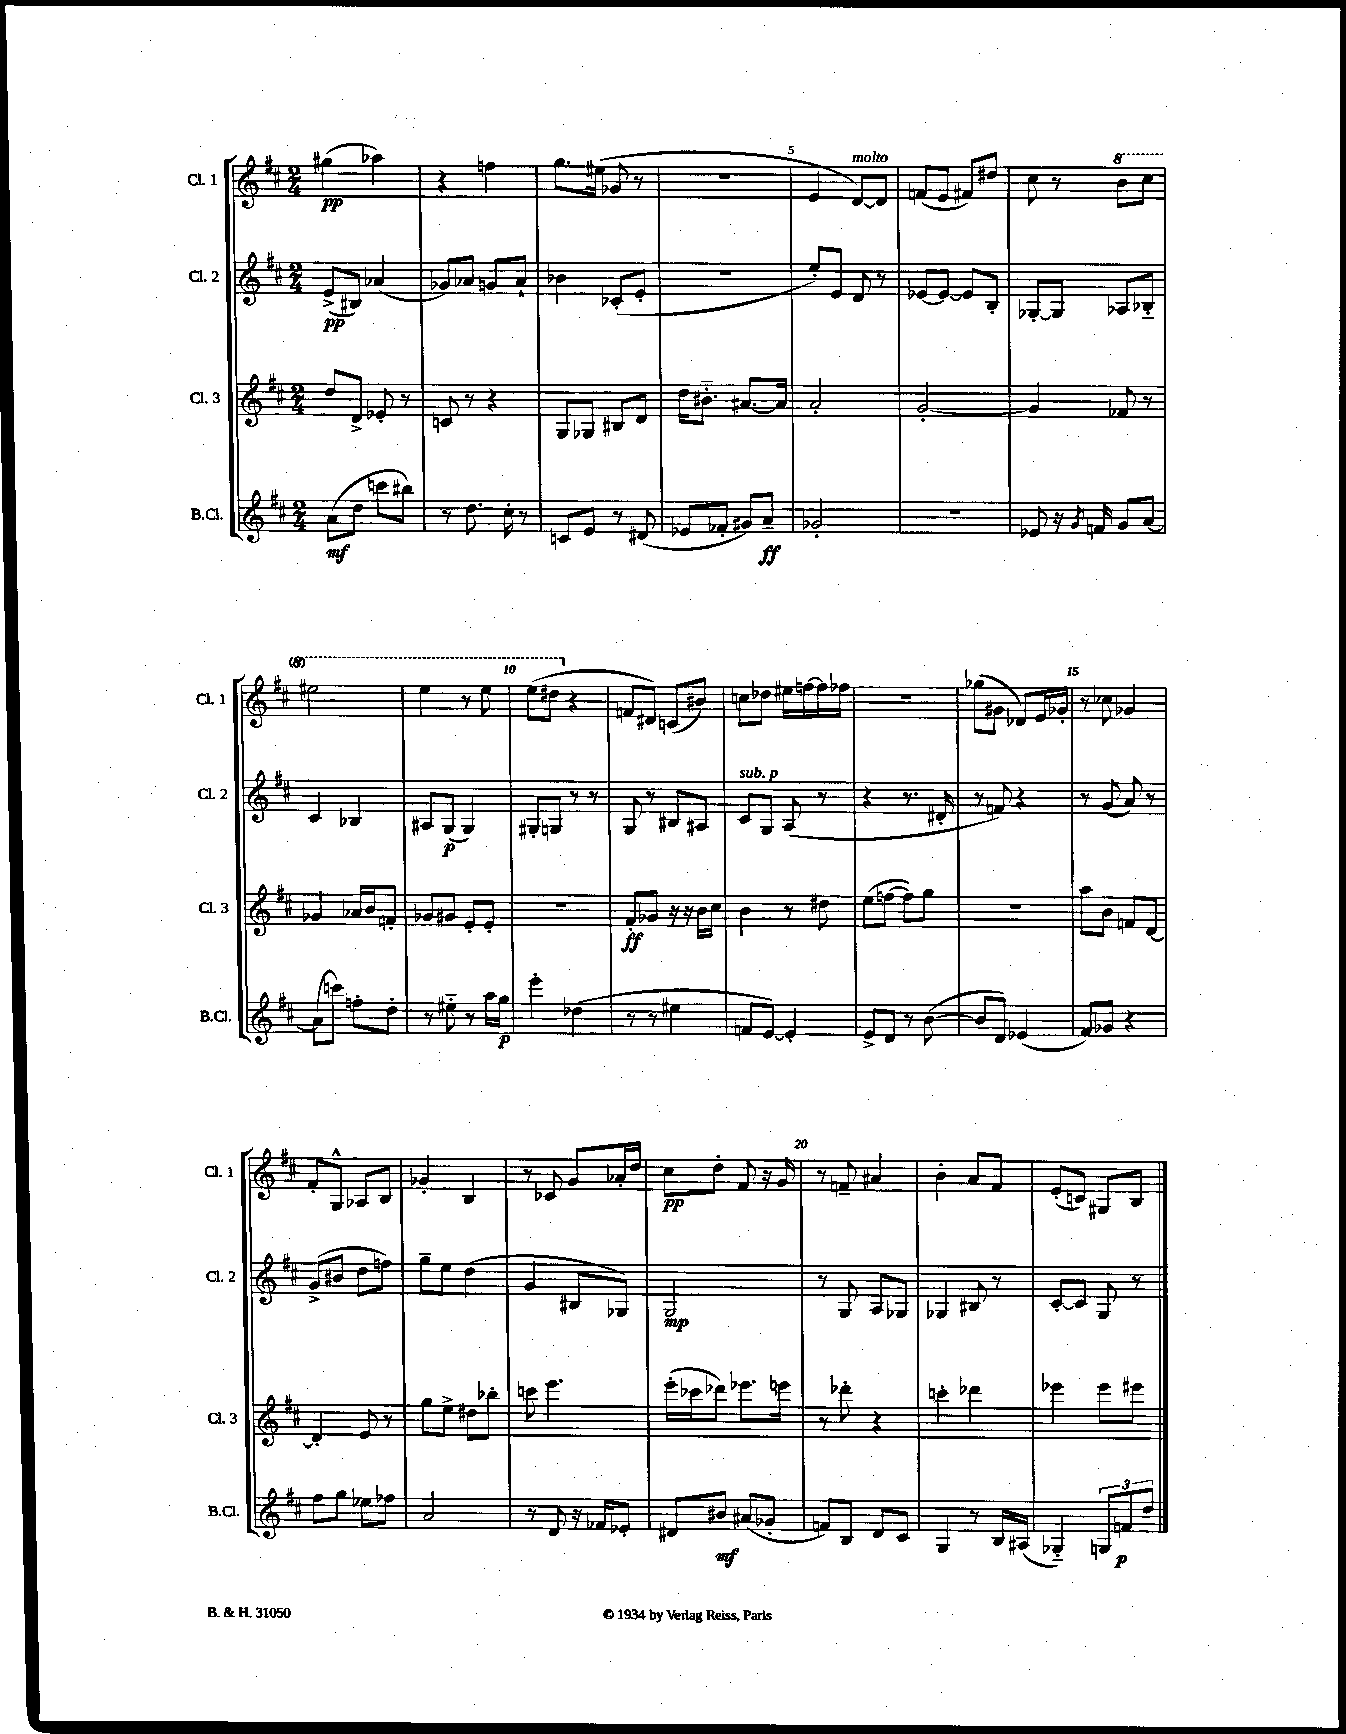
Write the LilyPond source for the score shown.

<<
\new StaffGroup <<
\new Staff = "s0" \with { instrumentName = "Cl. 1" shortInstrumentName = "Cl. 1" } {
    \clef treble \key d \major \numericTimeSignature \time 2/4
    gis''4\pp( aes''4) |
    r4 f''4 |
    g''8. eis''16( ges'8 r8 |
    r2 |
    e'4 d'8~^\markup { \italic "molto" }) d'8 |
    f'8( e'8 fis'8) dis''8 |
    cis''8 r8 \ottava #1 b''8 cis'''8 |
    eis'''2 |
    e'''4 r8 e'''8 |
    e'''8( dis'''8 \ottava #0 r4 |
    f'8 dis'8) c'8( bis'8) |
    c''8 des''8 eis''16 f''16~ f''16 fes''16 |
    r2 |
    ges''8( gis'8 des'8) e'16 ges'16-. |
    r8 ces''8 ges'4 |
    fis'8-. g8-^ aes8 b8 |
    ges'4-. b4 |
    r8 ces'8 g'8 aes'16-. d''16 |
    cis''8\pp d''8-. fis'8 r16 g'16 |
    r8 f'8-- ais'4 |
    b'4-. a'8 fis'8 |
    e'8-.( c'8) gis8 b8 \bar "|." |
}
\new Staff = "s1" \with { instrumentName = "Cl. 2" shortInstrumentName = "Cl. 2" } {
    \clef treble \key d \major \numericTimeSignature \time 2/4
    e'8->\pp( bis8) aes'4( |
    ges'8) aes'8 g'8 aes'8-! |
    bes'4 ces'8-.( e'8-. |
    R2 |
    e''8-.) e'8 d'8 r8 |
    ees'8~ ees'8~ ees'8 b8-. |
    ges8~-. ges8 aes8 bes8-_ |
    cis'4 bes4 |
    ais8 g8\p( g4) |
    gis8-. g8 r8 r8 |
    g8 r8 bis8 ais8 |
    cis'8^\markup { \italic "sub. p" } g8 a8( r8 |
    r4 r8. dis'16-. |
    r8 f'8) r4 |
    r8 g'8( a'8) r8 |
    g'8->( bis'8 d''8 f''8) |
    g''8-- e''8 d''4( |
    g'4 bis8 ges8) |
    g2\mp |
    r8 g8 a8 ges8 |
    ges4 bis8 r8 |
    cis'8~-. cis'8 g8 r8 \bar "|." |
}
\new Staff = "s2" \with { instrumentName = "Cl. 3" shortInstrumentName = "Cl. 3" } {
    \clef treble \key d \major \numericTimeSignature \time 2/4
    d''8 d'8-> ees'8-. r8 |
    c'8 r8 r4 |
    g8 ges8 bis8 d'8 |
    d''16 bis'8.-_ ais'8.~ ais'16 |
    a'2-. |
    g'2~-. |
    g'4 fes'8 r8 |
    ges'4 aes'16 b'16 f'8-. |
    ges'8 gis'8 e'8-. e'8-. |
    r2 |
    fis'8-.\ff ges'8 r16 r16 b'16 cis''16 |
    b'4 r8 dis''8 |
    e''8( f''8~ f''8) g''8 |
    r2 |
    a''8 b'8 f'8 d'8~ |
    d'4-. e'8 r8 |
    g''8 e''8-> dis''8 bes''8-. |
    c'''8 e'''4. |
    e'''16-.( ces'''16 des'''8) ees'''8. e'''16 |
    r8 des'''8-. r4 |
    c'''4-. des'''4 |
    ees'''4 ees'''8 eis'''8 \bar "|." |
}
\new Staff = "s3" \with { instrumentName = "B.Cl." shortInstrumentName = "B.Cl." } {
    \clef treble \key d \major \numericTimeSignature \time 2/4
    a'8\mf( d''8 c'''8 bis''8) |
    r8 d''8. cis''16-. r8 |
    c'8 e'8 r8 dis'8( |
    ees'8 fes'8-. gis'8) a'8--\ff |
    ges'2-. |
    r2 |
    ees'8 r16 \acciaccatura { g'8 } f'16 g'8 a'8~ |
    a'8( c'''8) f''8-. d''8-. |
    r8 eis''8-_ r8 a''16 g''16\p |
    e'''4-. des''4( |
    r8 r8 eis''4 |
    f'8 e'8~) e'4-. |
    e'8-> d'8 r8 b'8~( |
    b'8 d'8) ees'4( |
    fis'8) ges'8 r4 |
    fis''8 g''8 ees''8 fes''8 |
    a'2 |
    r8 d'8 r16 fes'16 ees'8-. |
    dis'8 bis'8\mf ais'8( ges'8-. |
    f'8) b8 d'8 cis'8 |
    g4 r8 b16 ais16( |
    ges4-_) \tuplet 3/2 { g8 f'8\p d''8 } \bar "|." |
}
>>
>>
\layout { \context { \Score \override BarNumber.break-visibility = ##(#f #t #t) barNumberVisibility = #(every-nth-bar-number-visible 5) } }
